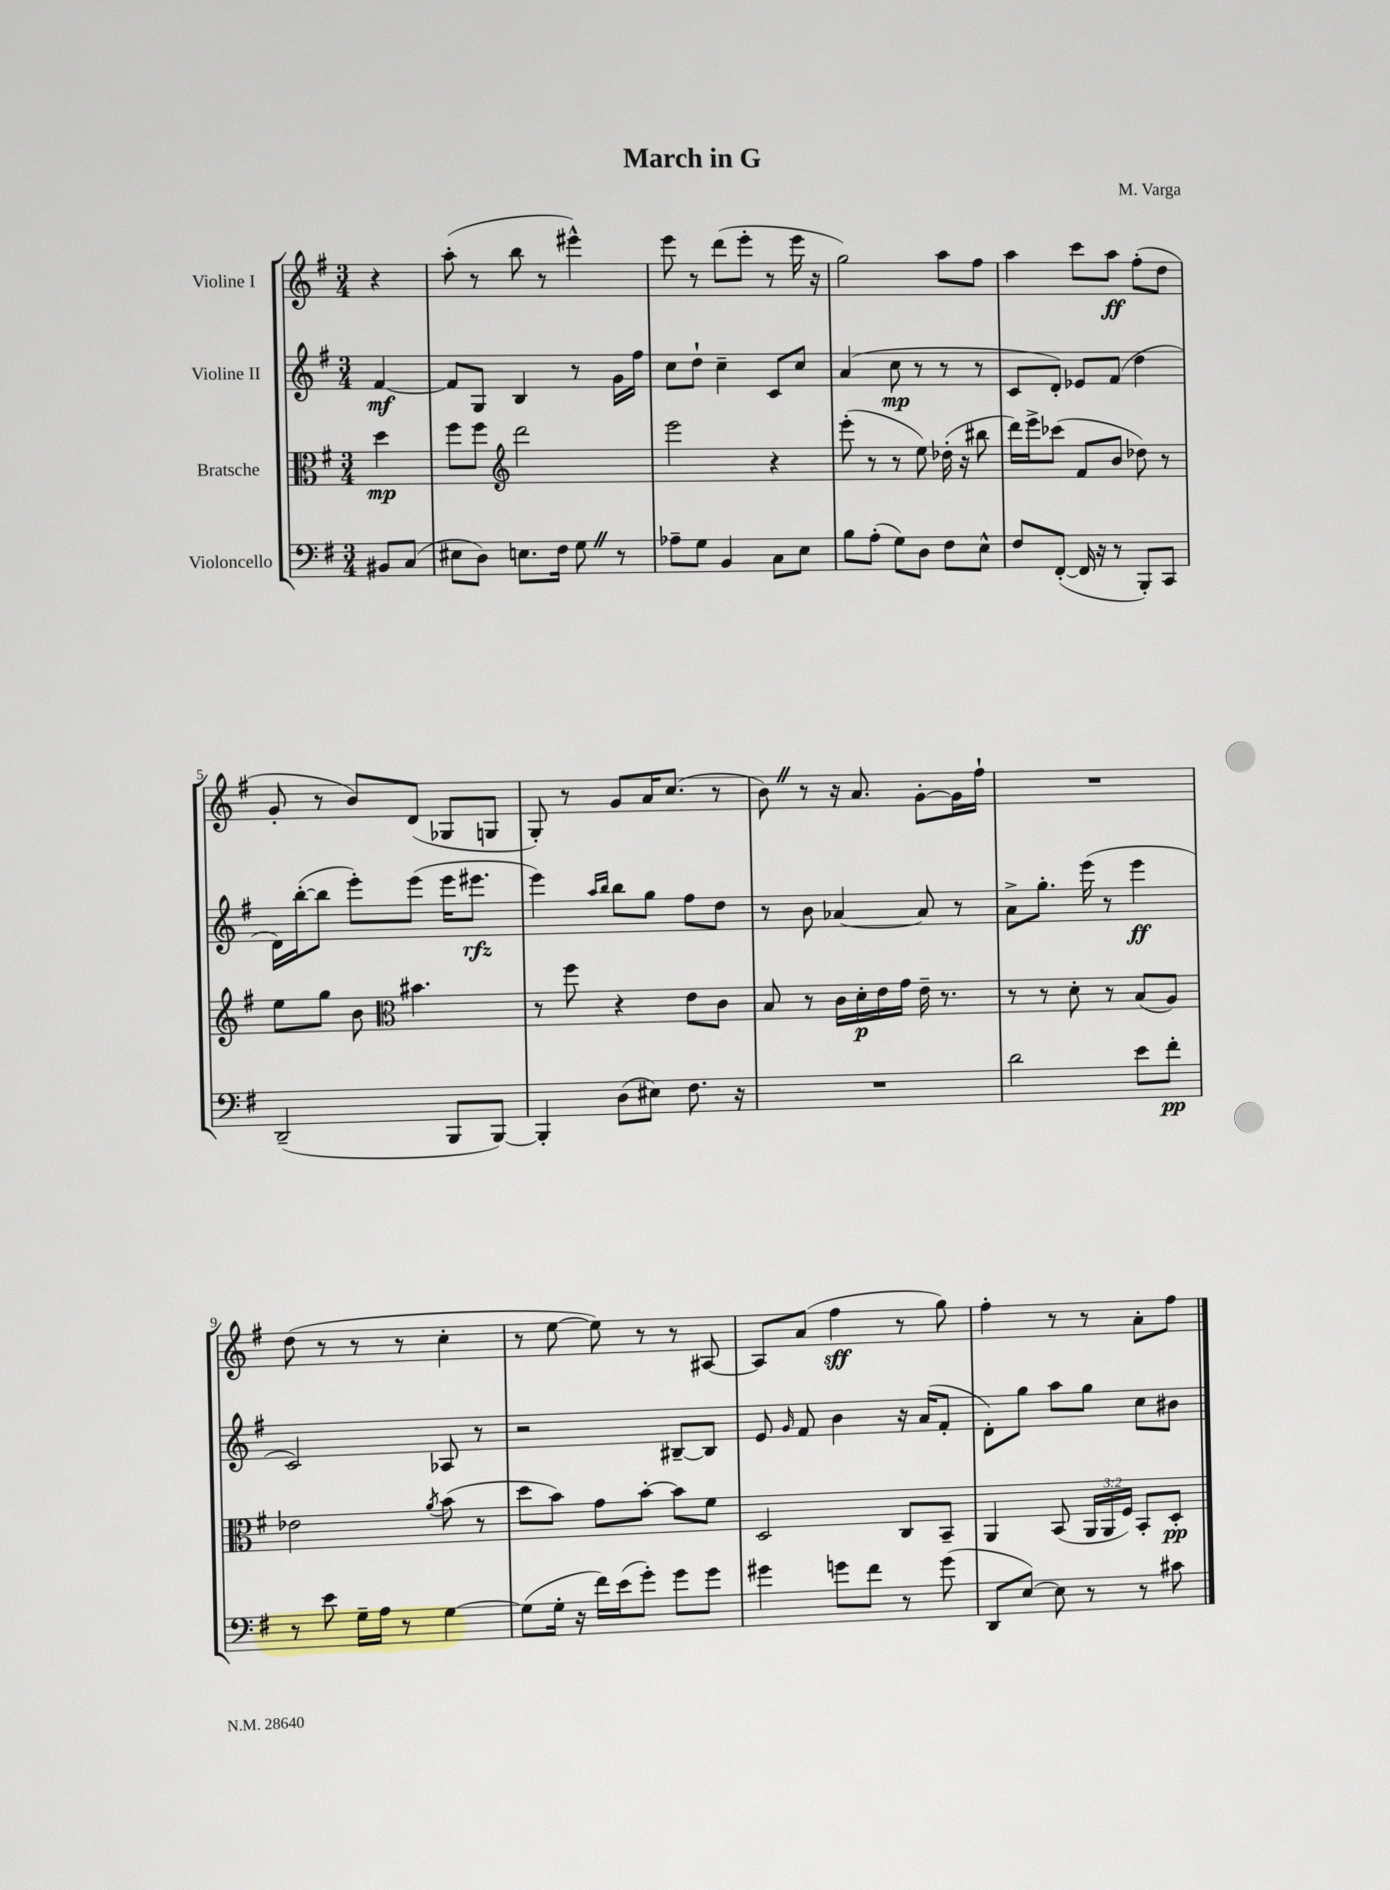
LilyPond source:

\header { title = "March in G" composer = "M. Varga" }
<<
\new StaffGroup <<
\new Staff = "s0" \with { instrumentName = "Violine I" } {
    \clef treble \key g \major \numericTimeSignature \time 3/4 \partial 4
    \autoBeamOff r4 |
    a''8-.( r8 b''8 r8 eis'''4-^) |
    e'''8 r8 d'''8[( e'''8]-. r8 e'''16 r16 |
    g''2) a''8[ fis''8] |
    a''4 c'''8[ a''8]\ff fis''8[-.( d''8] |
    g'8-. r8 b'8[) d'8]( ges8[ g8] |
    g8-.) r8 g'8[ a'16 c''8.]( r8 |
    b'8) \once \override BreathingSign.text = \markup { \musicglyph "scripts.caesura.straight" } \breathe r8 r16 a'8. g'8[~-. g'16 fis''16]-! |
    R2. |
    d''8( r8 r8 r8 c''4-. |
    r8 e''8~ e''8) r8 r8 ais8~ |
    ais8[ a'8]( fis''4\sff r8 g''8) |
    fis''4-. r8 r8 a'8[-. fis''8] \bar "|." |
}
\new Staff = "s1" \with { instrumentName = "Violine II" } {
    \clef treble \key g \major \numericTimeSignature \time 3/4 \partial 4
    \autoBeamOff fis'4~\mf |
    fis'8[ g8] b4 r8 g'16[ fis''16] |
    c''8[ d''8]-! c''4-- c'8[ c''8] |
    a'4( c''8\mp r8 r8 r8 |
    c'8[ d'8]-.) ees'8[ fis'8]( d''4 |
    d'16[) b''16~-.( b''8] e'''8[-.) e'''8]( e'''16[ eis'''8.]\rfz |
    e'''4) \grace { a''16[ b''16] } b''8[ g''8] fis''8[ d''8] |
    r8 b'8 aes'4~ aes'8 r8 |
    a'8[-> g''8.]-. e'''16( r8 e'''4\ff |
    c'2) aes8 r8 |
    r2 bis8[~-- bis8] |
    e'8 \grace { g'16 } fis'8 b'4 r16 a'16[( fis'8]-. |
    d'8[-.) g''8] a''8[ g''8] c''8[ bis'8] \bar "|." |
}
\new Staff = "s2" \with { instrumentName = "Bratsche" } {
    \clef alto \key g \major \numericTimeSignature \time 3/4 \override Staff.TupletNumber.text = #tuplet-number::calc-fraction-text \partial 4
    \autoBeamOff d''4\mp |
    fis''8[ fis''8] \clef treble d'''2 |
    e'''2 r4 |
    e'''8-.( r8 r8 e''8) des''16-.( r16 bis''8 |
    d'''16[) e'''16-> ces'''8]( fis'8[ b'8] des''8) r8 |
    e''8[ g''8] b'8 \clef alto bis'4. |
    r8 fis''8 r4 e'8[ c'8] |
    b8 r8 c'16[ d'16-.\p e'16 g'16] e'16-- r8. |
    r8 r8 d'8-. r8 b8[( a8]) |
    ees'2 \acciaccatura { a'8 } b'8( r8 |
    d''8[ b'8]) g'8[ b'8]~-. b'8[ fis'8] |
    d2 c8[ b,8]-- |
    a,4 b,8( \tuplet 3/2 { a,16[ a,16 fis16]) } b,8[-. d8]-.\pp \bar "|." |
}
\new Staff = "s3" \with { instrumentName = "Violoncello" } {
    \clef bass \key g \major \numericTimeSignature \time 3/4 \partial 4
    \autoBeamOff bis,8[ c8]( |
    eis8[ d8]) e8.[ fis16] g8 \once \override BreathingSign.text = \markup { \musicglyph "scripts.caesura.straight" } \breathe r8 |
    aes8[-- g8] b,4 c8[ e8] |
    b8[ a8]-.( g8[) d8] fis8[ e8]-^ |
    fis8[ fis,8]~-.( fis,16 r16 r8 b,,8[-.) c,8] |
    d,2--( b,,8[ b,,8]~) |
    b,,4-. d8[( eis8]) fis8. r16 |
    R2. |
    d'2 e'8[ fis'8]-.\pp |
    r8 e'8 g16[-- a16] r8 g4~ |
    g8[( g16]-. r16 fis'16[) e'16( g'8]-.) g'8[ g'8] |
    gis'4 g'8[ fis'8] r8 g'8( |
    d,8[ e8]~) e8 r8 r8 cis'8 \bar "|." |
}
>>
>>
